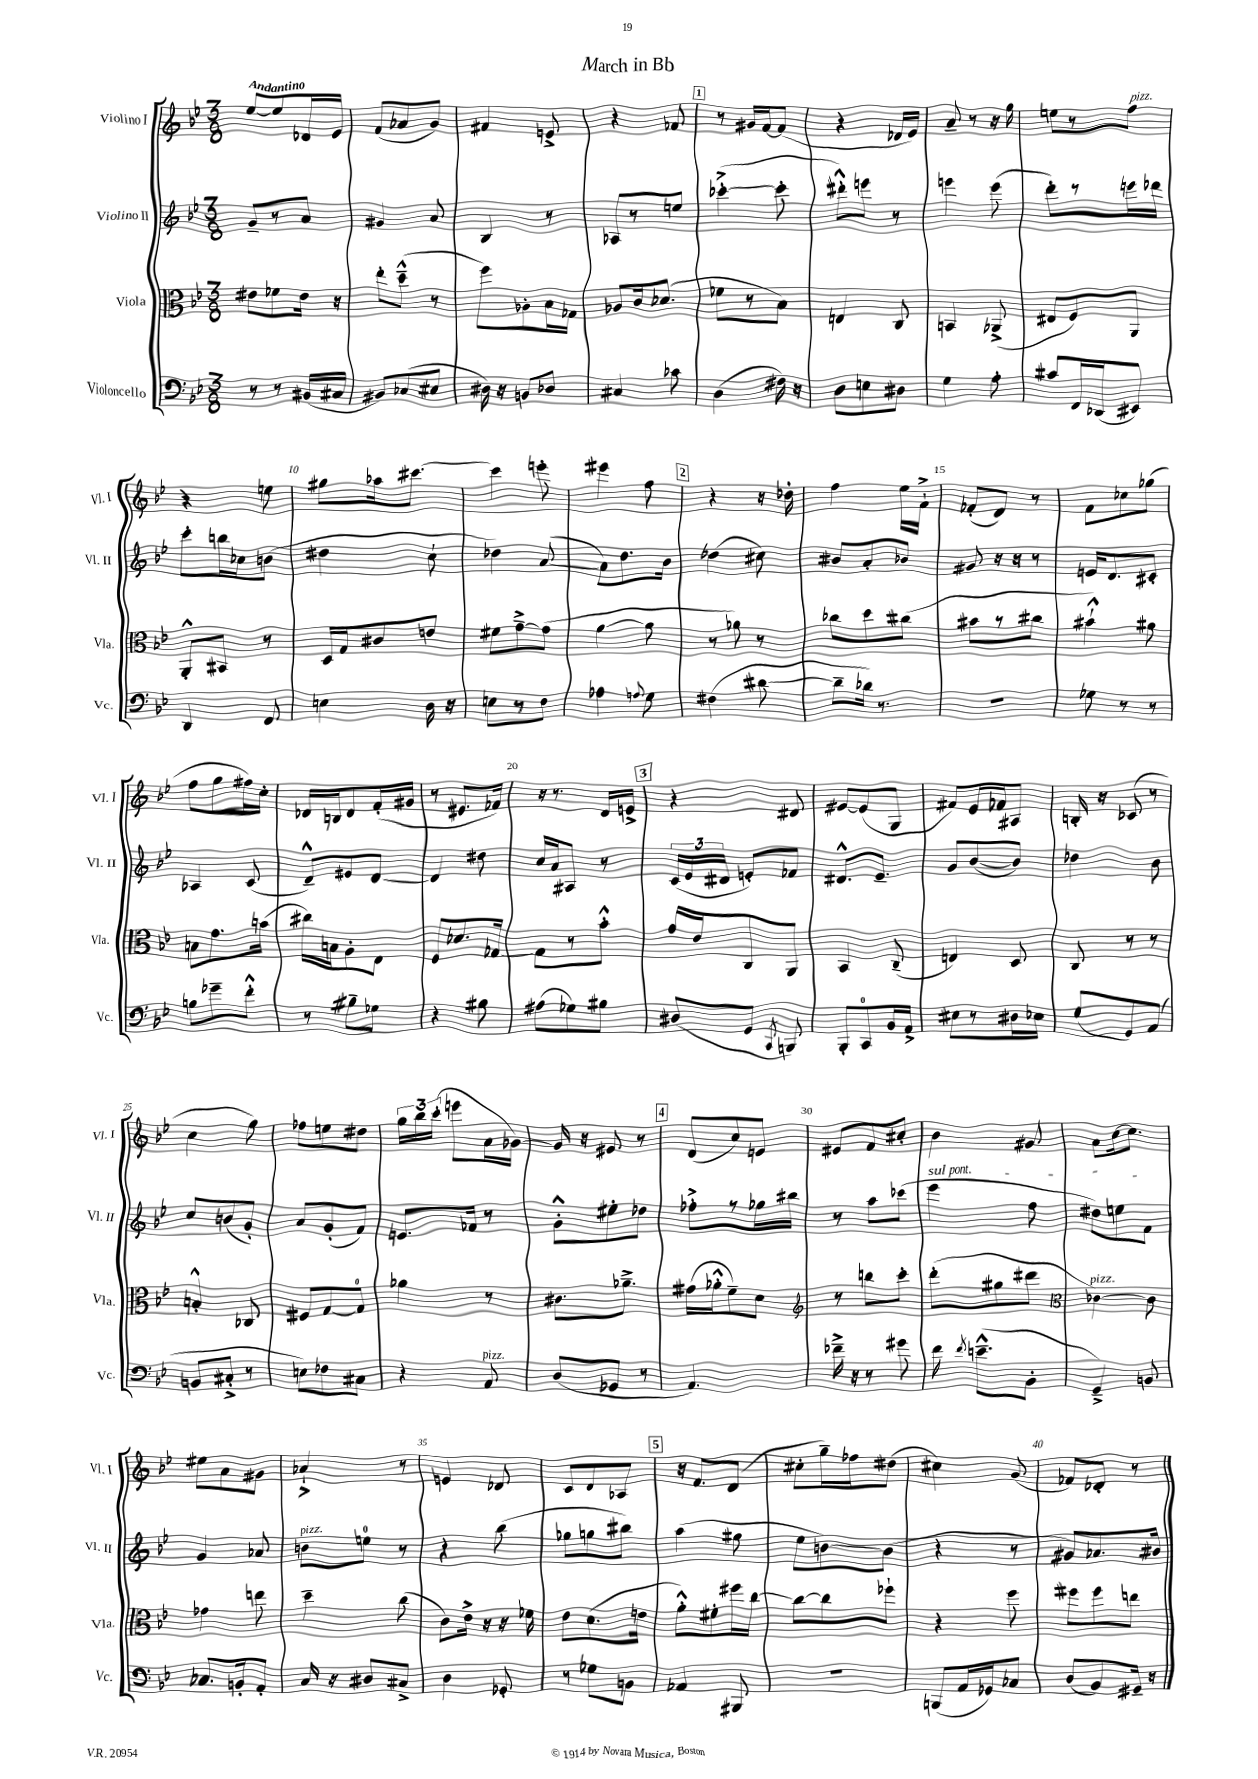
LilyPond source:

\header { title = "March in Bb" }
<<
\new StaffGroup <<
\new Staff = "s0" \with { instrumentName = "Violino I" shortInstrumentName = "Vl. I" } {
    \clef treble \key bes \major \numericTimeSignature \time 3/8 \tempo "Andantino"
    \autoBeamOff ees''8[~ ees''8 des'16 ees'16] |
    f'8[( aes'8 g'8]) |
    fis'4 e'8-> |
    r4 fes'8 |
    \mark \markup { \box "1" } r8 gis'16[ f'16~ f'8]( |
    r4 des'16[ ees'16]) |
    a'8-- r8 r16 g''16 |
    e''8[ r8 f''8]^\markup { \italic "pizz." } |
    r4 e''8 |
    gis''8[ aes''16 cis'''8.]~ |
    cis'''4 e'''8-. |
    eis'''4 f''8 |
    \mark \markup { \box "2" } r4 r16 des''16-. |
    f''4 ees''16[ f'16]-!-> |
    fes'8[-.( d'8]) r8 |
    f'8[ ces''8 ges''8]( |
    f''8[ g''8 fis''16) c''16]-. |
    des'16[ b16 des'8 f'16-.( gis'16] |
    r8 eis'8.[ fes'16]) |
    r16 r8. d'16[ e'16]-> |
    \mark \markup { \box "3" } r4 dis'8 |
    eis'8[~ eis'8( g8] |
    fis'8[) ees'16 fes'16 ais8] |
    b16-. r16 ces'8( r8 |
    c''4 g''8) |
    fes''8[ e''8 dis''8] |
    \tuplet 3/2 { g''16[ bes''16 c'''16]-.( } e'''8[ a'16 ges'16]~) |
    ges'16 r16 eis'8 r8 |
    \mark \markup { \box "4" } d'8[( c''8) e'8] |
    eis'8[ f'8 cis''8]-. |
    bes'4 gis'8 |
    a'8[ c''16~ c''8.] |
    eis''8[ a'8 gis'8] |
    aes'4-!-> r8 |
    e'4 des'8 |
    c'8[ d'8 aes8] |
    \mark \markup { \box "5" } r16 f'8.[ d'8]( |
    cis''8[-. g''16--) fes''16 dis''8]( |
    cis''4) g'8( |
    fes'8[) des'8]-. r8 \bar "|." |
}
\new Staff = "s1" \with { instrumentName = "Violino II" shortInstrumentName = "Vl. II" } {
    \clef treble \key bes \major \numericTimeSignature \time 3/8
    \autoBeamOff g'8[-- r8 a'8] |
    gis'4 a'8 |
    bes4 r8 |
    aes8[ r8 e''8] |
    \mark \markup { \box "1" } ces'''4~-.->( ces'''8-. |
    dis'''8[-.-^) e'''8] r8 |
    e'''4 e'''8( |
    d'''8[-.) r8 e'''16 des'''16] |
    c'''8[-. b''16 ces''16 b'8]( |
    dis''4 c''8-! |
    des''4) a'8~( |
    a'8[) d''8. bes'16] |
    \mark \markup { \box "2" } des''4( cis''8) |
    bis'8[ a'8-. bes'8] |
    gis'8 r16 r16 r8 |
    e'16[ d'8. cis'8]-. |
    aes4 c'8( |
    d'8[---^) eis'8 d'8]~ |
    d'4 dis''8 |
    c''16[ a'16 ais8] r8 |
    \mark \markup { \box "3" } \tuplet 3/2 { c'16[( ees'16 dis'16] } e'8[-.) fes'8] |
    dis'8.[-^ ees'8.]-- |
    g'8[ bes'8~( bes'8]) |
    des''4 bes'8 |
    c''8[ b'8( g'8]-.) |
    a'8[ g'8-.( f'8]) |
    e'8.[ fes'16] r8 |
    g'8[-.-^ eis''8-. des''8] |
    \mark \markup { \box "4" } fes''8[-.-> r8 ges''16 bis''16] |
    r8 a''8[ ces'''8]( |
    \once \override TextSpanner.bound-details.left.text = \markup { \italic "sul pont." } ees'''4\startTextSpan f''8 |
    dis''8[) e''8 f'8]\stopTextSpan |
    g'4 aes'8 |
    b'8[^\markup { \italic "pizz." } e''8]-0 r8 |
    r4 bes''8( |
    ges''8[ g''8 bis''8]) |
    \mark \markup { \box "5" } a''4( gis''8 |
    ees''8[ b'8~) b'8]( |
    r4 r8 |
    gis'8[) aes'8. bis'16] \bar "|." |
}
\new Staff = "s2" \with { instrumentName = "Viola" shortInstrumentName = "Vla." } {
    \clef alto \key bes \major \numericTimeSignature \time 3/8
    \autoBeamOff eis'8[ fes'8 eis'16] r16 |
    ees''8[-. d''8]---^( r8 |
    f''8[) aes8-. bes16 ges16] |
    aes8[ c'16 des'8.]( |
    \mark \markup { \box "1" } fes'8[ r8 bes8]) |
    e4 c8 |
    b,4 aes,8->( |
    eis8[ f8) a,8] |
    a,8[-.-^ bis,8] r8 |
    d16[ g16 cis'8 e'8] |
    fis'8[ g'8~---> g'8]( |
    a'4~ a'8 |
    \mark \markup { \box "2" } r8 aes'8) r8 |
    ces''8[ d''8 cis''8]( |
    bis'8[ r8 cis''8] |
    bis'4-!-^) ais'8 |
    b8[ g'8. b'16]( |
    cis''16[) b16 a8-. ees8] |
    f8[ des'8. ges16]~ |
    ges8[ r8 bes'8]-.-^ |
    \mark \markup { \box "3" } g'16[ ees'16 c8 a,8] |
    bes,4 c8--( |
    e4) d8 |
    c8 r8 r8 |
    b4-.-^ ces8 |
    fis8[ g8~ g8]-0 |
    aes'4 r8 |
    cis'8.[ aes'8.]---> |
    \mark \markup { \box "4" } gis'16[( aes'16-.-^ f'8--) d'8] |
    \clef treble r8 b''8[ c'''8]-. |
    d'''8[-.( gis''8 dis'''8] |
    \clef alto ces'4~^\markup { \italic "pizz." }) ces'8 |
    ges'4 e''8 |
    d''4-- c''8( |
    c'8[) ees'16]-> r16 r16 fes'16 |
    ees'8[ d'8.( e'16] |
    \mark \markup { \box "5" } a'8[-.-^) fis'8-. fis''16 c''16]~ |
    c''8[~ c''8 fes''8]-! |
    r4 f''8 |
    fis''8[ fis''8 e''8] \bar "|." |
}
\new Staff = "s3" \with { instrumentName = "Violoncello" shortInstrumentName = "Vc." } {
    \clef bass \key bes \major \numericTimeSignature \time 3/8
    \autoBeamOff r8 r8 bis,16[( cis16] |
    bis,8[) ces8( eis8] |
    dis16) r16 b,8[ des8] |
    cis4 ces'8 |
    \mark \markup { \box "1" } d4( fis16) r16 |
    d8[ e8 dis8] |
    g4 a8-. |
    cis'8[ f,16 des,16( eis,8]) |
    d,4 f,8 |
    e4 d16 r16 |
    e8[ r8 f8] |
    aes4 \appoggiatura { a8 } g8 |
    \mark \markup { \box "2" } fis4( dis'8~ |
    dis'8[-- des'16]) r8. |
    R4. |
    ges8 r8 r8 |
    b8[ ges'8-- f'8]-.-^ |
    r8 bis8[-- ges8] |
    r4 bis8 |
    ais8[( ges8) bis8] |
    \mark \markup { \box "3" } dis8[( g,8] \acciaccatura { c,8 } b,,8) |
    bes,,8[-. c,8-0 bes,16 a,16]-> |
    eis8[ r8 dis16 ees16] |
    g8[( g,8) a,8]( |
    b,8[ cis8]-.-> r8 |
    e8[) fes8 cis8] |
    r4 a,8^\markup { \italic "pizz." } |
    d8[( ges,8] r8 |
    \mark \markup { \box "4" } a,4.) |
    fes'16---> r16 r8 gis'8 |
    f'16 \acciaccatura { f'8 } e'8.[---^( bes,8]-. |
    g,4--->) b,8 |
    ces8.[ b,16-. a,8]-. |
    c16 r16 dis8[ cis8]-> |
    d4 ges,8-. |
    r8 ges8[ b,8] |
    \mark \markup { \box "5" } aes,4 bis,,8 |
    R4. |
    b,,8[( a,16 ges,16) ces8] |
    d8[( bes,8) gis,16]-- r16 \bar "|." |
}
>>
>>
\layout { \context { \Score \override BarNumber.break-visibility = ##(#f #t #t) barNumberVisibility = #(every-nth-bar-number-visible 5) } }
